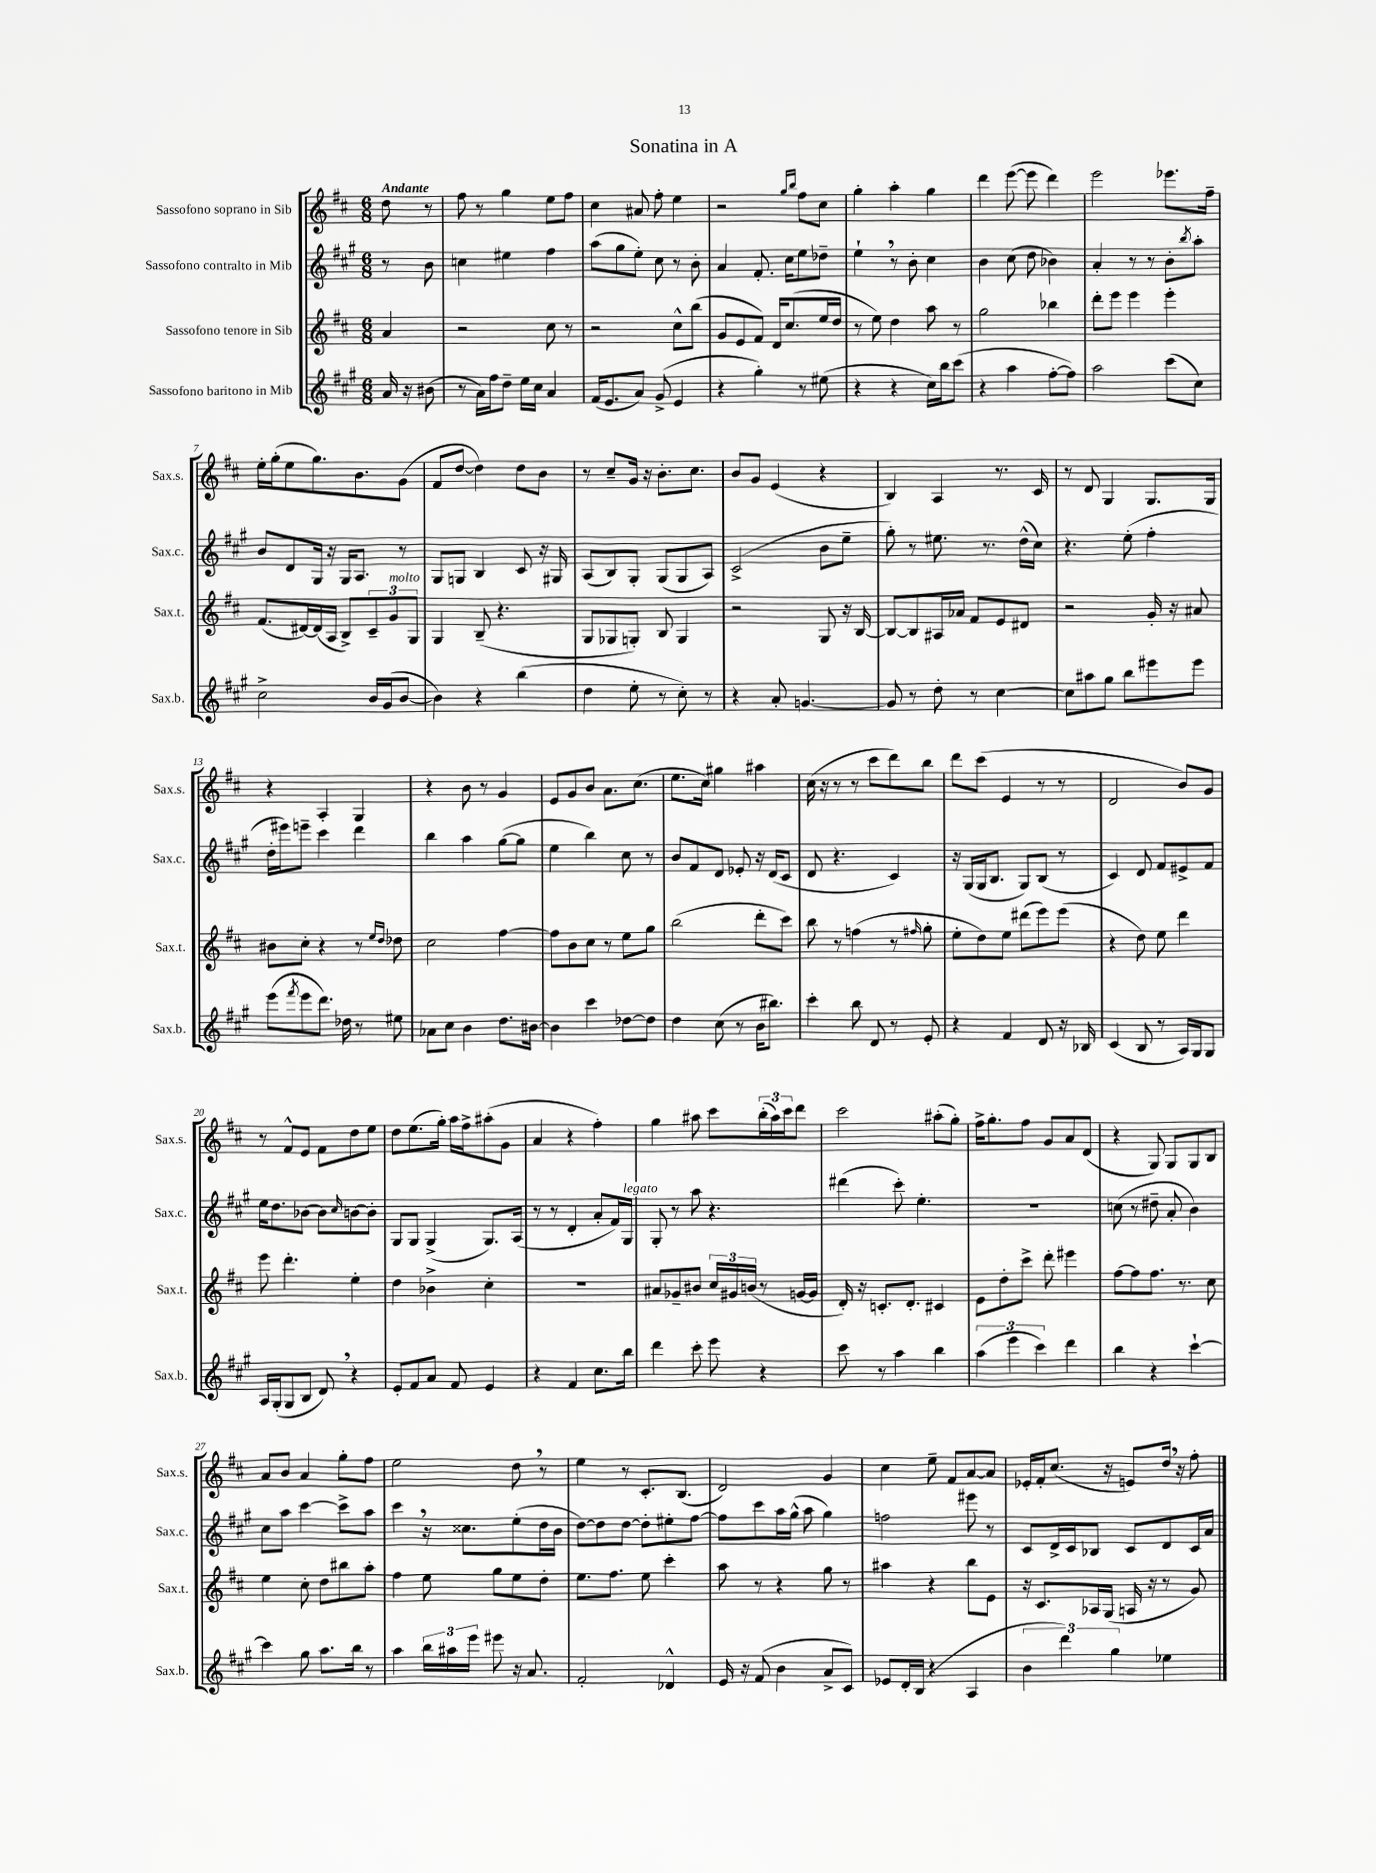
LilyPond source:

\header { title = "Sonatina in A" }
<<
\new StaffGroup <<
\new Staff = "s0" \with { instrumentName = "Sassofono soprano in Sib" shortInstrumentName = "Sax.s." } {
    \clef treble \key d \major \numericTimeSignature \time 6/8 \partial 4 \tempo "Andante"
    d''8 r8 |
    fis''8 r8 g''4 e''8 fis''8 |
    cis''4 ais'8 fis''8-. e''4 |
    r2 \grace { g''16 b''16 } fis''8 cis''8 |
    g''4-. a''4-. g''4 |
    d'''4 e'''8~( e'''8 d'''4) |
    e'''2 ees'''8. fis''16-- |
    e''16-. g''16-.( e''8 g''8.) b'8. g'8( |
    fis'8 d''8~ d''4) d''8 b'8 |
    r8 cis''8-- g'16 r16 b'8.-. cis''8. |
    b'8 g'8 e'4( r4 |
    b4) a4 r8. cis'16 |
    r8 d'8 g4 g8. g16 |
    r4 a4-. g4 |
    r4 b'8 r8 g'4 |
    e'8 g'8 b'8 a'8. cis''8.( |
    e''8. cis''16) gis''4 ais''4 |
    cis''16( r16 r8 r8 cis'''8 d'''8) b''8 |
    d'''8 cis'''8( e'4 r8 r8 |
    d'2 b'8) g'8 |
    r8 fis'8-^ e'8 fis'8 d''8 e''8 |
    d''8 e''8.( g''16-.) a''16 fis''16-> ais''8-.( g'8 |
    a'4 r4 fis''4-.) |
    g''4 ais''8 cis'''8 \tuplet 3/2 { b''16-.( ais''16) cis'''16 } d'''8 |
    cis'''2 ais''8-.( g''8-.) |
    fis''16-> g''8.-. fis''8 g'8 a'8 d'8( |
    r4 g8) g8 g8 b8 |
    a'8 b'8 a'4 g''8-. fis''8 |
    e''2 d''8 \breathe r8 |
    e''4 r8 cis'8.-. b8.( |
    d'2) g'4 |
    cis''4 e''8-- fis'8 a'8~ a'8 |
    ees'16-. fis'16-. cis''8.( r16 e'8) d''16 \breathe r16 fis''8-. \bar "|." |
}
\new Staff = "s1" \with { instrumentName = "Sassofono contralto in Mib" shortInstrumentName = "Sax.c." } {
    \clef treble \key a \major \numericTimeSignature \time 6/8 \partial 4
    r8 b'8 |
    c''4 eis''4 fis''4 |
    a''8( gis''8 e''8-.) cis''8 r8 b'8-. |
    a'4 fis'8.-. cis''16 e''8 des''8-- |
    e''4-! \breathe r8 b'8-. cis''4 |
    b'4 cis''8( d''8 bes'4) |
    a'4-. r8 r8 b'8-. \acciaccatura { b''8 } a''8-. |
    b'8 d'8 gis16 r16 gis16 a8. r8 |
    gis8 g8 b4 cis'8 r16 gis16 |
    a8( b8) gis8-. gis8( gis8 a8) |
    cis'2->( b'8 e''8-- |
    gis''8-.) r8 eis''8. r8. d''16-^( cis''16) |
    r4. e''8-.( fis''4-. |
    d''16-. eis'''16) e'''8-- cis'''4 d'''4 |
    b''4 a''4 gis''8~( gis''8 |
    e''4 b''4) cis''8 r8 |
    b'8 fis'8 d'8 ees'8-. r16 d'16( cis'8 |
    d'8 r4. cis'4) |
    r16 gis16( gis16 b8. gis8) b8( r8 |
    cis'4) d'8 fis'8 eis'8-> fis'8 |
    e''16 d''8. bes'8~ bes'8 \grace { cis''16 } b'8~ b'8-. |
    gis8 gis8 gis4->( gis8.) a16( |
    r8 r8 d'4-. a'8-. fis'16) gis16^\markup { \italic "legato" } |
    gis8-. r8 a''8 r4. |
    dis'''4( cis'''8-.) e''4.-. |
    R2. |
    c''8( r8 dis''8-- a'8-. b'4) |
    cis''8 a''8 cis'''4~ cis'''8-> a''8 |
    cis'''4 \breathe r16 cisis''8. e''8-.( d''16 b'16 |
    d''8~) d''8 d''8~ d''8-. eis''8-. fis''8~ |
    fis''8 cis'''8 a''16 gis''16-^( a''8 gis''4) |
    f''2 eis'''8 r8 |
    cis'8 d'16-> cis'16 bes8 cis'8 d'8 cis'16 a'16 \bar "|." |
}
\new Staff = "s2" \with { instrumentName = "Sassofono tenore in Sib" shortInstrumentName = "Sax.t." } {
    \clef treble \key d \major \numericTimeSignature \time 6/8 \partial 4
    a'4 |
    r2 cis''8 r8 |
    r2 cis''8-^ b''8( |
    g'8 e'8 fis'8) d'16 cis''8.( e''16 d''16 |
    r8 e''8) d''4 a''8 r8 |
    g''2 bes''4 |
    d'''8-. e'''8 e'''4 e'''4-. |
    fis'8.( dis'16~) dis'16( a16 b8->) \tuplet 3/2 { cis'8-- g'8^\markup { \italic "molto" } g8 } |
    g4 b8--( r4. |
    g8 ges8 g8-.) b8 g4 |
    r2 g8 r16 b16~ |
    b8~ b8 ais16 aes'16 fis'8 e'8 dis'8 |
    r2 g'16-. r16 ais'8 |
    bis'8 cis''8-. r4 r8 \grace { e''16 d''16 } des''8 |
    cis''2 fis''4~ |
    fis''8 b'8 cis''8 r8 e''8 g''8 |
    b''2( d'''8-. cis'''8) |
    b''8 r8 f''4( r8 \grace { fis''16 } g''8-. |
    e''8-. d''8) e''8 dis'''8( e'''8) e'''8( |
    r4 d''8) e''8 d'''4 |
    e'''8 d'''4.-. e''4-. |
    d''4 bes'4-> cis''4-. |
    R2. |
    ais'8 ges'8-- bis'8 \tuplet 3/2 { cis''16 gis'16 b'16( } r8 g'16~ g'16 |
    d'16-.) r16 c'8.-. d'8.-. cis'4 |
    e'8 d''8-. cis'''8-> d'''8-. eis'''4 |
    fis''8~ fis''8 fis''8. r8. cis''8 |
    e''4 cis''8-. d''8 bis''8 a''8-. |
    fis''4 e''8 g''8 e''8 d''8-. |
    e''8. fis''8. e''8 cis'''4-. |
    a''8 r8 r4 g''8 r8 |
    ais''4 r4 b''8 e'8 |
    r16 cis'8. aes16 g16( a16 r16 r8 g'8) \bar "|." |
}
\new Staff = "s3" \with { instrumentName = "Sassofono baritono in Mib" shortInstrumentName = "Sax.b." } {
    \clef treble \key a \major \numericTimeSignature \time 6/8 \partial 4
    a'16 r16 bis'8( |
    r8 a'16) fis''16 d''8-- e''16 cis''16 a'4 |
    fis'16( e'8. a'8) gis'8->( e'4 |
    r4 gis''4-.) r8 eis''8( |
    r4 r4 cis''16) b''16 cis'''8( |
    r4 a''4 fis''8~-. fis''8) |
    a''2 cis'''8( cis''8) |
    cis''2-> b'16 gis'16( b'8~ |
    b'4) r4 b''4( |
    d''4 e''8-. r8 cis''8-.) r8 |
    r4 a'8-. g'4.~ |
    g'8 r8 d''8-. r8 cis''4~ |
    cis''8 ais''8 gis''8 b''8 eis'''8 eis'''8 |
    e'''8( \acciaccatura { fis'''8 } e'''8 d'''8.) des''16 r8 eis''8 |
    aes'8 cis''8 b'4 d''8. bis'16~ |
    bis'4 cis'''4 des''8~ des''8 |
    d''4 cis''8( r8 b'16 bis''8.) |
    cis'''4-. b''8 d'8 r8 e'8-. |
    r4 fis'4 d'8 r16 bes16 |
    cis'4( b8 r8 a16) gis16 gis8 |
    a16 gis16-.( gis8 b8 d'8) \breathe r4 |
    e'8-. fis'8 a'8 fis'8 e'4 |
    r4 fis'4 cis''8. b''16 |
    d'''4 cis'''8-. e'''8 r4 |
    cis'''8 r8 a''4 b''4 |
    \tuplet 3/2 { a''4( e'''4 cis'''4) } d'''4 |
    b''4 r4 cis'''4~-! |
    cis'''4 gis''8 a''8. b''16 r8 |
    a''4 \tuplet 3/2 { b''16 ais''16 e'''16 } eis'''8 r16 a'8. |
    fis'2-. des'4-^ |
    e'16 r16 fis'8( b'4 a'8-> cis'8) |
    ees'8 d'16-. b16( r4 a4 |
    \tuplet 3/2 { b'4 d'''4) gis''4 } ees''4 \bar "|." |
}
>>
>>
